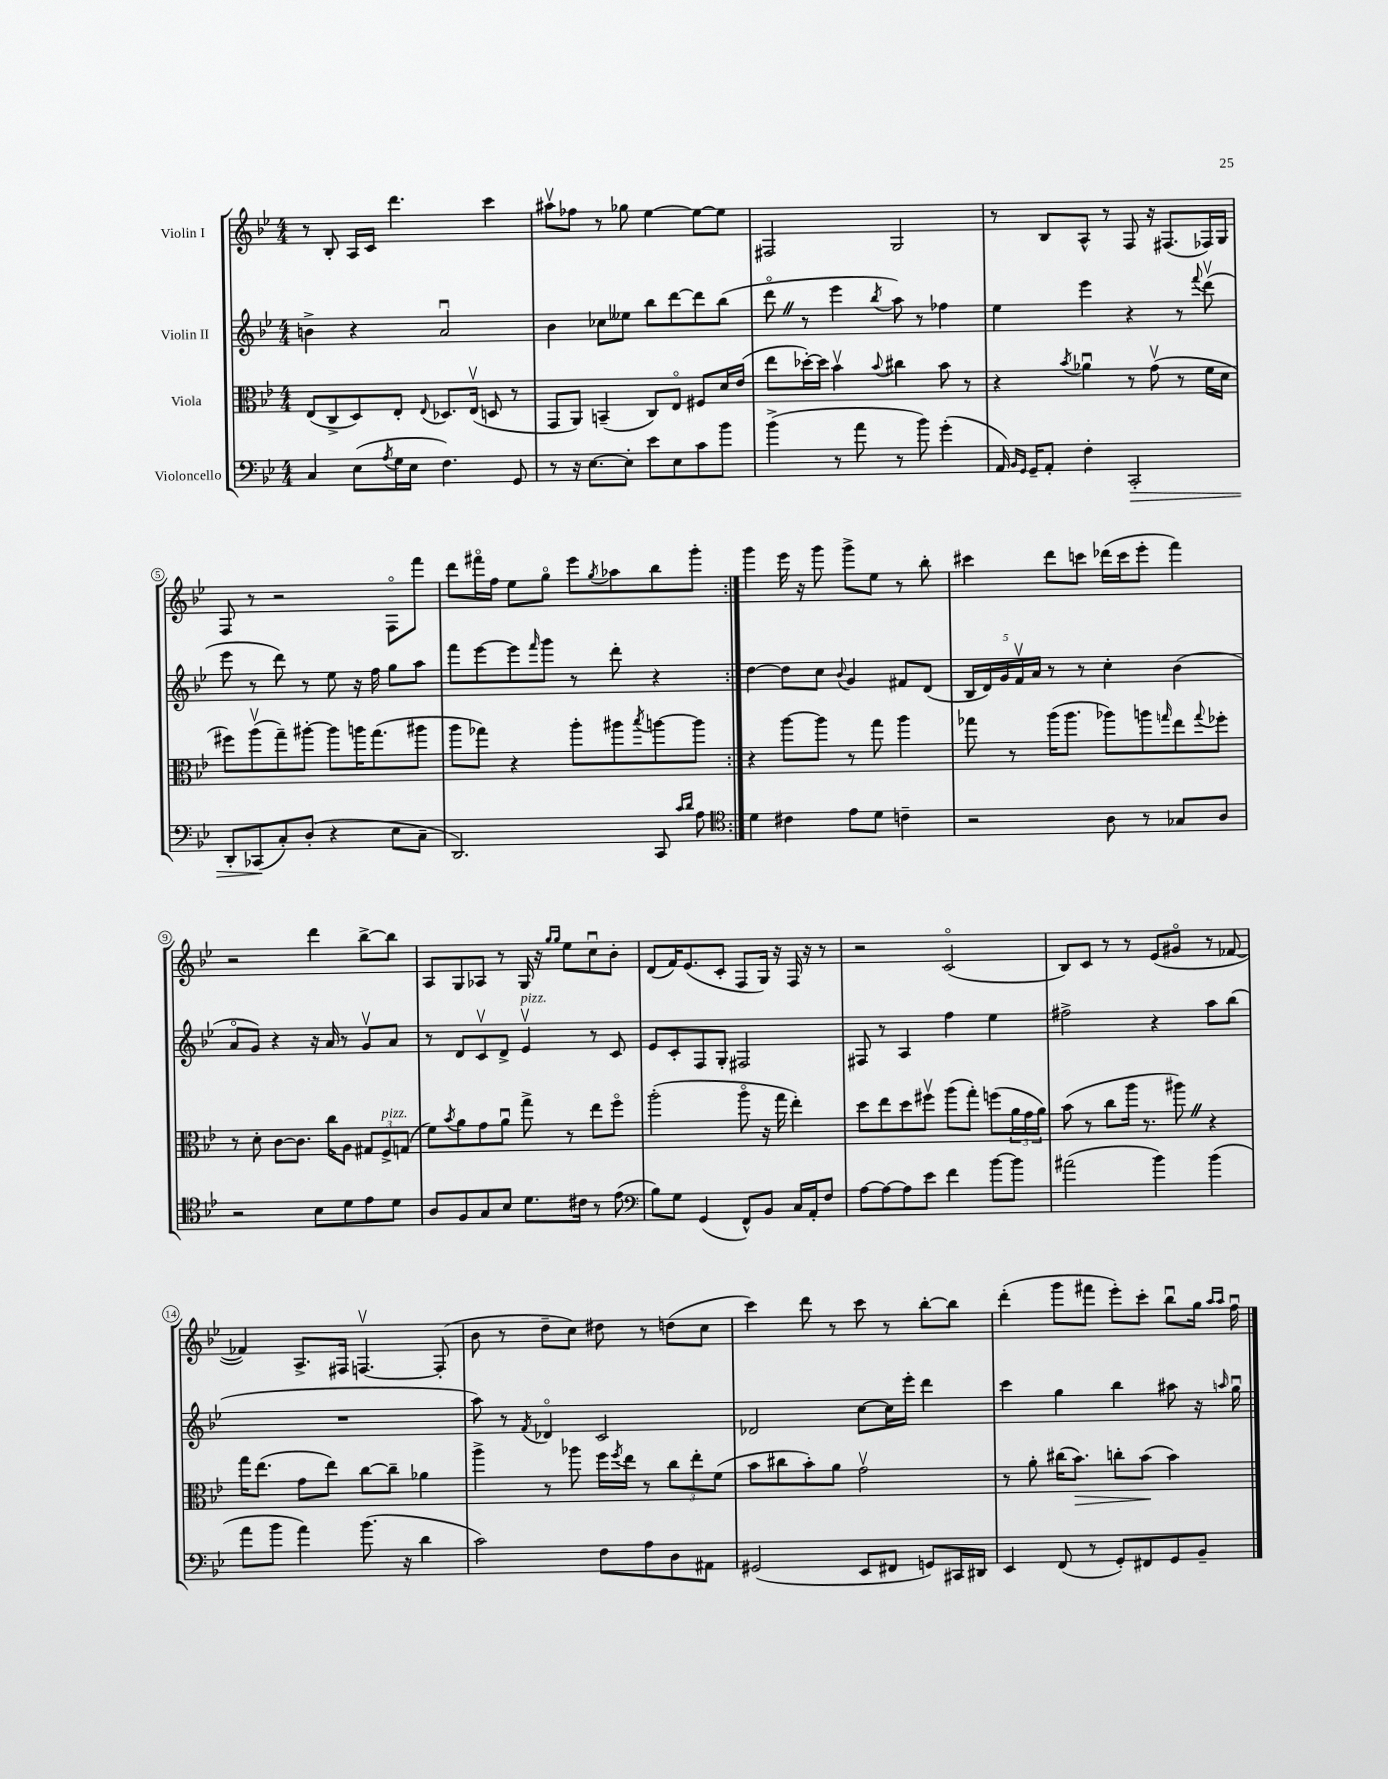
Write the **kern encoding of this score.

**kern	**kern	**kern	**kern
*staff4	*staff3	*staff2	*staff1
*clefF4	*clefC3	*clefG2	*clefG2
*k[b-e-]	*k[b-e-]	*k[b-e-]	*k[b-e-]
*M4/4	*M4/4	*M4/4	*M4/4
4C	(8E-	4b^	8r
.	8C^	.	8B-'
(8E-	8D)	4r	16A
.	.	.	16c
8qA	.	.	.
16G	8E-'	.	4.ddd
16E-	.	.	.
.	8qqE-	.	.
4.F)	8.D-	2au	.
.	(16E-v	.	.
.	8D	.	4ccc
8GG	8r	.	.
=	=	=	=
8r	8GG	4b-	8aa#v
16r	8AA)	.	8ff-
[8.E-	.	.	.
.	(4BB~	8cc-	8r
8E-']	.	8ee--	8gg-
8e-	8C)	8bb-	[4ee-
8E-	8E-o	[8ddd	.
8c	8F#	8ddd]	8ee-_
8b-	16d	(8bb-	8ee-]
.	(16e-	.	.
=	=	=	=
(4b-^	8ee-	8dddo	2F#
.	[16dd-')	8r	.
.	16dd-]	.	.
8r	4b-v	4eee-	.
8a	.	.	.
.	8qqb-	8qbb-	.
8r	4cc#	8aa)	2G
8b-)	.	8r	.
(4g'	8b-	4ff-	.
.	8r	.	.
=	=	=	=
16AA)	4r	4ee-	8r
16qqBB-	.	.	.
16qqGG	.	.	.
16GG~	.	.	.
8AA'	.	.	8B-
.	8qb-	.	.
4F'	4a-u	4eee-	8A^^
.	.	.	8r
2CC'	8r	4r	8F
.	(8gv	.	16r
.	.	.	(8.F#
.	8r	8r	.
.	.	8qqfff	.
.	16f	(8dddv	16F-)
.	16d	.	16G
=	=	=	=
8DD'	8ff#)	8eee-	8F
(8CC-	(8aav	8r	8r
8C')	8gg~)	8ddd)	2r
(8D'	[8aa#'	8r	.
4r	8aa#]	8ee-	.
.	16aa	16r	.
.	(8.gg	16ff	.
8E-	.	8gg	8Fo
8C~	8aa#	8aa	8fff
=	=	=	=
2.DD)	8aa	8fff	8ddd
.	8gg-)	[8eee-	16fff#o
.	.	.	16ff
.	4r	8eee-]	8ee-
.	.	16qqfff	.
.	.	8ggg	8ggo
.	8aa'	8r	8eee-
.	.	.	8qgg
.	8aa#	8ddd'	8aa-
.	8qbb-	.	.
8CC	[8aa	4r	8bb-
16qqc	.	.	.
16qqd	.	.	.
8A	8aa]	.	8ggg'
=:|!	=:|!	=:|!	=:|!
*clefC4	*	*	*
4d	4r	[4dd	4ggg
4c#	[8aa	8dd]	16eee-
.	.	.	16r
.	8aa]	8cc	8ggg
.	.	8qqb-	.
8e-	8r	4g	8ggg^
8d	8gg	.	8ee-
4c~	4aa	8f#	8r
.	.	(8d	8bb-'
=	=	=	=
2r	8gg-	20B-	4ccc#
.	.	20d)	.
.	.	20g	.
.	8r	.	.
.	.	20fv	.
.	.	20a	.
.	(16aa	8r	8ddd
.	8.aa	.	.
.	.	8r	8ccc
8A	8aa-)	4cc'	(16ddd-
.	.	.	16ccc
8r	8aa	.	8eee-'
.	16qqgg	.	.
8G-	8ee-	(4b-	4fff)
.	8qqgg	.	.
8A	8ff-'	.	.
=	=	=	=
2r	8r	8ao	2r
.	8d'	8g)	.
.	[8c	4r	.
.	8.c]	.	.
8B-	.	16r	4ddd
.	16cc	16a	.
8d	8A	8r	.
8e-	12G#	8gv	[8bb-^
.	12F^	.	.
8d	.	8a	8bb-]
.	(12G	.	.
=	=	=	=
8A	8f)	8r	8A
.	8qb-	.	.
8F	8a	8d	8G
8G	8g	8cv	8A-
8B-	8au	8d^	8r
8.d	8gg^	4e-v	16G
.	.	.	16r
.	.	.	16qqgg
.	.	.	16qqgg
.	8r	.	8ee-
16c#	.	.	.
8r	8ee-	8r	8ccu
(8e-	8ffo	8c	8b-'
=	=	=	=
*clefF4	*	*	*
8B-)	(2aa'	8e-	(8d
8G	.	8c'	16f)
.	.	.	(8.e-
(4GG	.	8F	.
.	.	8G'	8c'
8FF^^)	8aao	2F#	8F
8BB-	16r	.	16G)
.	16gg	.	16r
16C	4ee-')	.	16F
16AA'	.	.	16r
8F	.	.	8r
=	=	=	=
[8A	8dd	8F#	2r
8A_	8ee-	8r	.
8A]	8dd	4A	.
8e-	8ff#v	.	.
4f	(8aa	4ff	(2co
.	8gg')	.	.
[8b-	(8ff	4ee-	.
8b-]	24a	.	.
.	24g	.	.
.	24a)	.	.
=	=	=	=
(2a#	(8b-	2ff#^	8B-)
.	8r	.	8c
.	8cc	.	8r
.	16aa	.	8r
.	8.r	.	.
4b-)	.	4r	(8e-
.	8aa#)	.	8g#o
(4b-	4r	8aa	8r
.	.	(8bb-	[8f-
=	=	=	=
8a	16gg	1r	4f-])
.	(8.ee-	.	.
8b-	.	.	.
4a)	8g	.	8.A^
.	8ee-)	.	.
.	.	.	16F#
(8.b-	[8cc	.	[4.Fv
.	8cc~]	.	.
16r	.	.	.
4d	4a-	.	.
.	.	.	(8F']
=	=	=	=
2c)	4aa^	8aa)	8b-
.	.	8r	8r
.	.	8qf	.
.	8r	4d-o	8dd~
.	8aa-	.	8cc)
8F	16ff	2c	8dd#
.	8qff	.	.
.	16ee-	.	.
8A	8r	.	8r
8D	12cc	.	(8dd
.	12ee-'	.	.
8AA#	.	.	8cc
.	(12f	.	.
=	=	=	=
(2GG#	8b-	2d-	4ccc)
.	8cc#	.	.
.	8b-')	.	8ddd
.	8a	.	8r
8EE-	2gv	[8cc	8ccc
8FF#	.	16cc]	8r
.	.	16eee-'	.
8GG)	.	4ddd	[8bb-'
16CC#	.	.	8bb-]
16DD#	.	.	.
=	=	=	=
4EE-	8r	4ccc	(4ddd'
.	8a'	.	.
(8FF	(16cc#	4gg	8ggg
.	8.b-)	.	.
8r	.	.	8fff#
8GG')	8cc'	4bb-	8eee-')
8FF#	(8b-	.	8ccc'
8GG	4b-)	8aa#	8bb-u
8BB-~	.	16r	16gg
.	.	.	16qqaa
.	.	16qqaa	16qqaa
.	.	16ggu	16ffu
==	==	==	==
*-	*-	*-	*-
